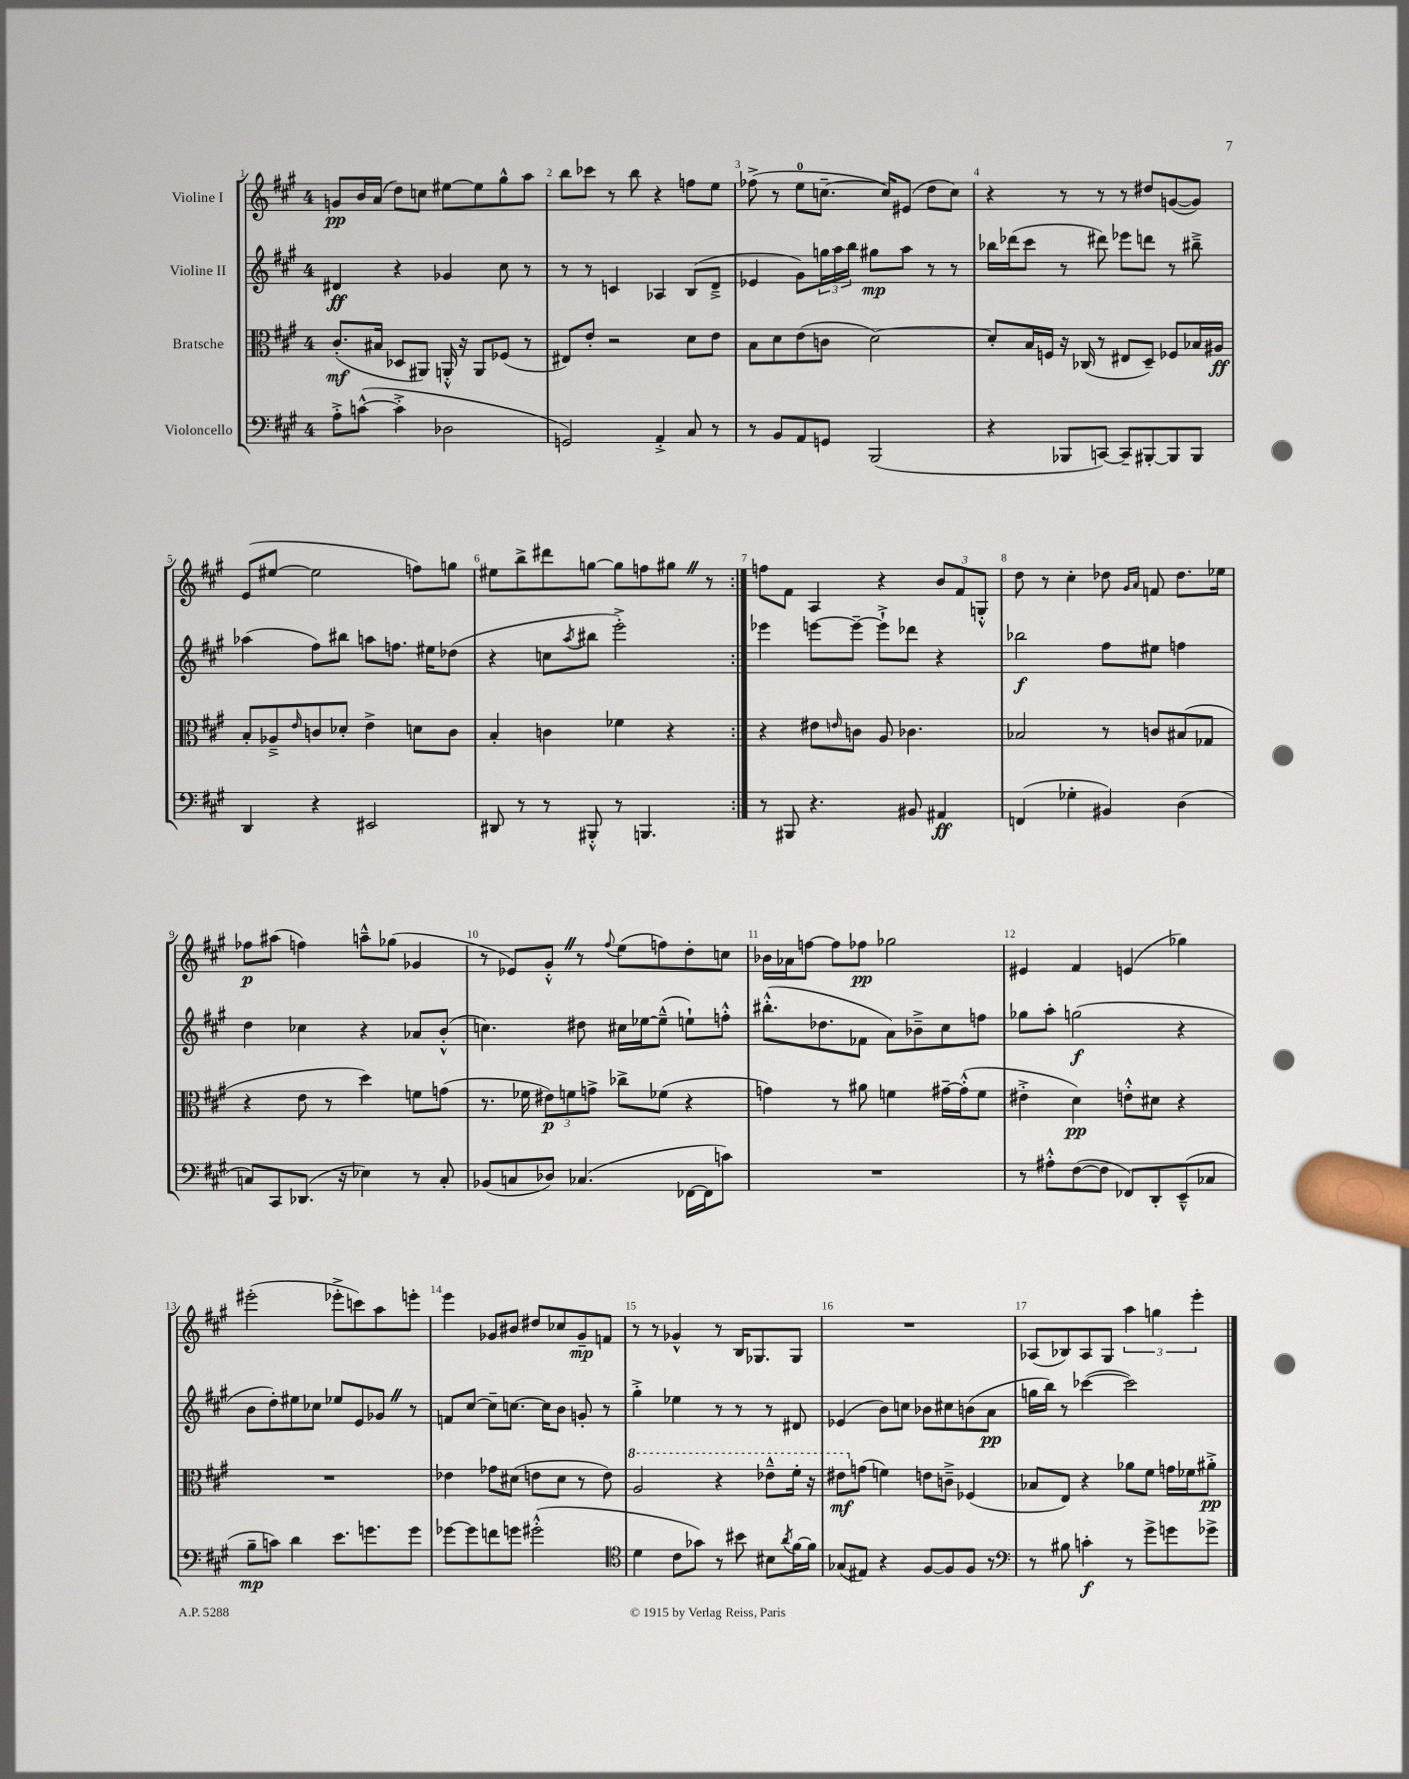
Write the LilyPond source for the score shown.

<<
\new StaffGroup <<
\new Staff = "s0" \with { instrumentName = "Violine I" } {
    \clef treble \key a \major \once \override Staff.TimeSignature.style = #'single-digit \time 4/4
    \repeat volta 2 { g'8\pp b'16 a'16( d''8) c''8 eis''8~ eis''8 gis''8-^ a''8 |
    b''8 ces'''8 r8 b''8 r4 f''8 e''8 |
    fes''8->( r8 e''8-0 c''8.~-- c''16) eis'8( d''8 c''8) |
    r4 r8 r8 r8 dis''8 g'8~( g'8) |
    e'8( eis''8~ eis''2 f''8) g''8 |
    eis''8 b''8-> dis'''8 g''8~ g''8 f''8 gis''8 \once \override BreathingSign.text = \markup { \musicglyph "scripts.caesura.straight" } \breathe r8 | }
    f''8 fis'8 a4 r4 \tuplet 3/2 { b'8 fis'8 g8-.-^ } |
    d''8 r8 cis''4-. des''8 \grace { gis'16 a'16 } f'8 des''8. ees''16 |
    fes''8\p ais''8( f''4) a''8---^ ges''8( ges'4 |
    r8 ees'8) gis'8-.-^ \once \override BreathingSign.text = \markup { \musicglyph "scripts.caesura.straight" } \breathe r8 \appoggiatura { fis''8 } e''8( f''8) d''8-. c''8 |
    bes'16 aes'16 f''8~ f''8 fes''8\pp ges''2 |
    eis'4 fis'4 e'4( ges''4) |
    eis'''2-.( ees'''8-.-> c'''8) a''8 e'''8-. |
    e'''4 ges'8 bis'8 dis''8 ces''8 ges'8--\mp f'8 |
    r8 r8 ges'4-^ r8 b16 ges8. ges8 |
    R1 |
    aes8( bes8) aes8 gis8 \tuplet 3/2 { a''4 g''4 e'''4-. } \bar "|." |
}
\new Staff = "s1" \with { instrumentName = "Violine II" } {
    \clef treble \key a \major \once \override Staff.TimeSignature.style = #'single-digit \time 4/4
    \repeat volta 2 { dis'4\ff r4 ges'4 cis''8 r8 |
    r8 r8 c'4 aes4 b8( d'8---> |
    ees'4 gis'8) \tuplet 3/2 { g''16 a''16 b''16 } gis''8\mp a''8 r8 r8 |
    bes''16 des'''16( cis'''8 r8 dis'''8) ees'''8 d'''8 r8 bis''8---> |
    aes''4( fis''8) bis''8 a''8 f''8. eis''16 des''8( |
    r4 c''8 \acciaccatura { a''8 } bis''8 e'''2-.->) | }
    ees'''4 e'''8~ e'''8~-- e'''8-!-> des'''8 r4 |
    bes''2\f fis''8 eis''8 f''4 |
    d''4 ces''4 r4 aes'8 b'8-.-^( |
    c''4.) dis''8 cis''16 ees''16~ ees''8---^( e''8-!) f''8-.-^ |
    bis''8.-.-^( des''8. fes'8 a'8) bes'8---> cis''8 f''8 |
    ges''8 a''8-. g''2\f( r4 |
    b'8 d''8-.) eis''8 ces''8 ees''8 e'8 ges'8 \once \override BreathingSign.text = \markup { \musicglyph "scripts.caesura.straight" } \breathe r8 |
    f'8 cis''8~ cis''8-- c''8.~ c''16 b'8 g'8-. r8 |
    gis''4-.-> ees''4 r8 r8 r8 dis'8 |
    ees'4( b'8) c''8 bes'8 cis''8 b'8( a'8\pp |
    g''16 b''16) r8 ces'''4~( ces'''2) \bar "|." |
}
\new Staff = "s2" \with { instrumentName = "Bratsche" } {
    \clef alto \key a \major \once \override Staff.TimeSignature.style = #'single-digit \time 4/4
    \repeat volta 2 { cis'8.-.\mf( bis16 des8 ais,8) a,16-.-^ r16 a,8 fes8( r8 |
    eis8) e'8-. r2 d'8 e'8 |
    b8 d'8 e'8( c'8 d'2~) |
    d'8-. b16 f16 r16 ces16( r8 eis8 d8--) fes8 bes16 ais16\ff |
    b8-. aes8---> \grace { e'16 } c'8 des'8-. e'4-> d'8 c'8 |
    b4-. c'4 fes'4 r4 | }
    r4 eis'8 \grace { e'16 } c'8 a8 ces'4. |
    bes2 r8 c'8 bis8( ges8 |
    r4 e'8 r8 d''4) f'8 g'8( |
    r8. fes'16 \tuplet 3/2 { eis'8\p) f'8 g'8-> } ces''8-> fes'8( r4 |
    g'4) r8 ais'8 f'4 gis'16~-- gis'16-.-^( f'8 |
    eis'4-.-> d'4\pp) e'8-.-^ dis'8 r4 |
    R1 |
    ees'4 ges'8 dis'8( e'8 dis'8 r8 e'8) |
    \ottava #1 a'2 r4 ees''8---^ fis''16-. r16 |
    eis''8\mf \ottava #0 g'8( f'4) e'!8 c'8---> fes4( |
    bes8 e8) r4 aes'8 fis'8 g'16 fes'16 ais'8-.->\pp \bar "|." |
}
\new Staff = "s3" \with { instrumentName = "Violoncello" } {
    \clef bass \key a \major \once \override Staff.TimeSignature.style = #'single-digit \time 4/4
    \repeat volta 2 { a8-.-> c'8~-^( c'4-.-> des2 |
    g,2) a,4-.-> cis8 r8 |
    r8 b,8 a,8 g,8 b,,2( |
    r4 bes,,8 c,8~) c,8-- bis,,8~-. bis,,8 bis,,8 |
    d,4 r4 eis,2 |
    dis,8 r8 r8 bis,,8-.-^ r8 b,,4. | }
    r8 bis,,8 r4. bis,8 ais,4\ff |
    f,4( ges4-. bis,4) d4( |
    c8) cis,8 des,8.( r16 ees4) r8 c8-. |
    bes,8( c8 des8) ces4.( fes,16~ fes,16 c'8) |
    R1 |
    r8 ais8-.-^ fis8~( fis8 fes,8) d,8-. e,8---^( ces8 |
    b8--\mp c'8) d'4 e'8. g'8. g'8 |
    ges'8~ ges'8 f'8 g'8 gis'2-.-^( |
    \clef tenor d'4 cis'8 ges'8) r8 bis'8 bis8 \acciaccatura { a'8 } fis'16~ fis'16 |
    ges8( eis8) r4 fis8~ fis8 fis8 r8 |
    \clef bass r8 bis8 c'4-.\f r8 gis'8-> g'8 ges'8-> \bar "|." |
}
>>
>>
\layout { \context { \Score \override BarNumber.break-visibility = ##(#f #t #t) barNumberVisibility = #all-bar-numbers-visible } }
